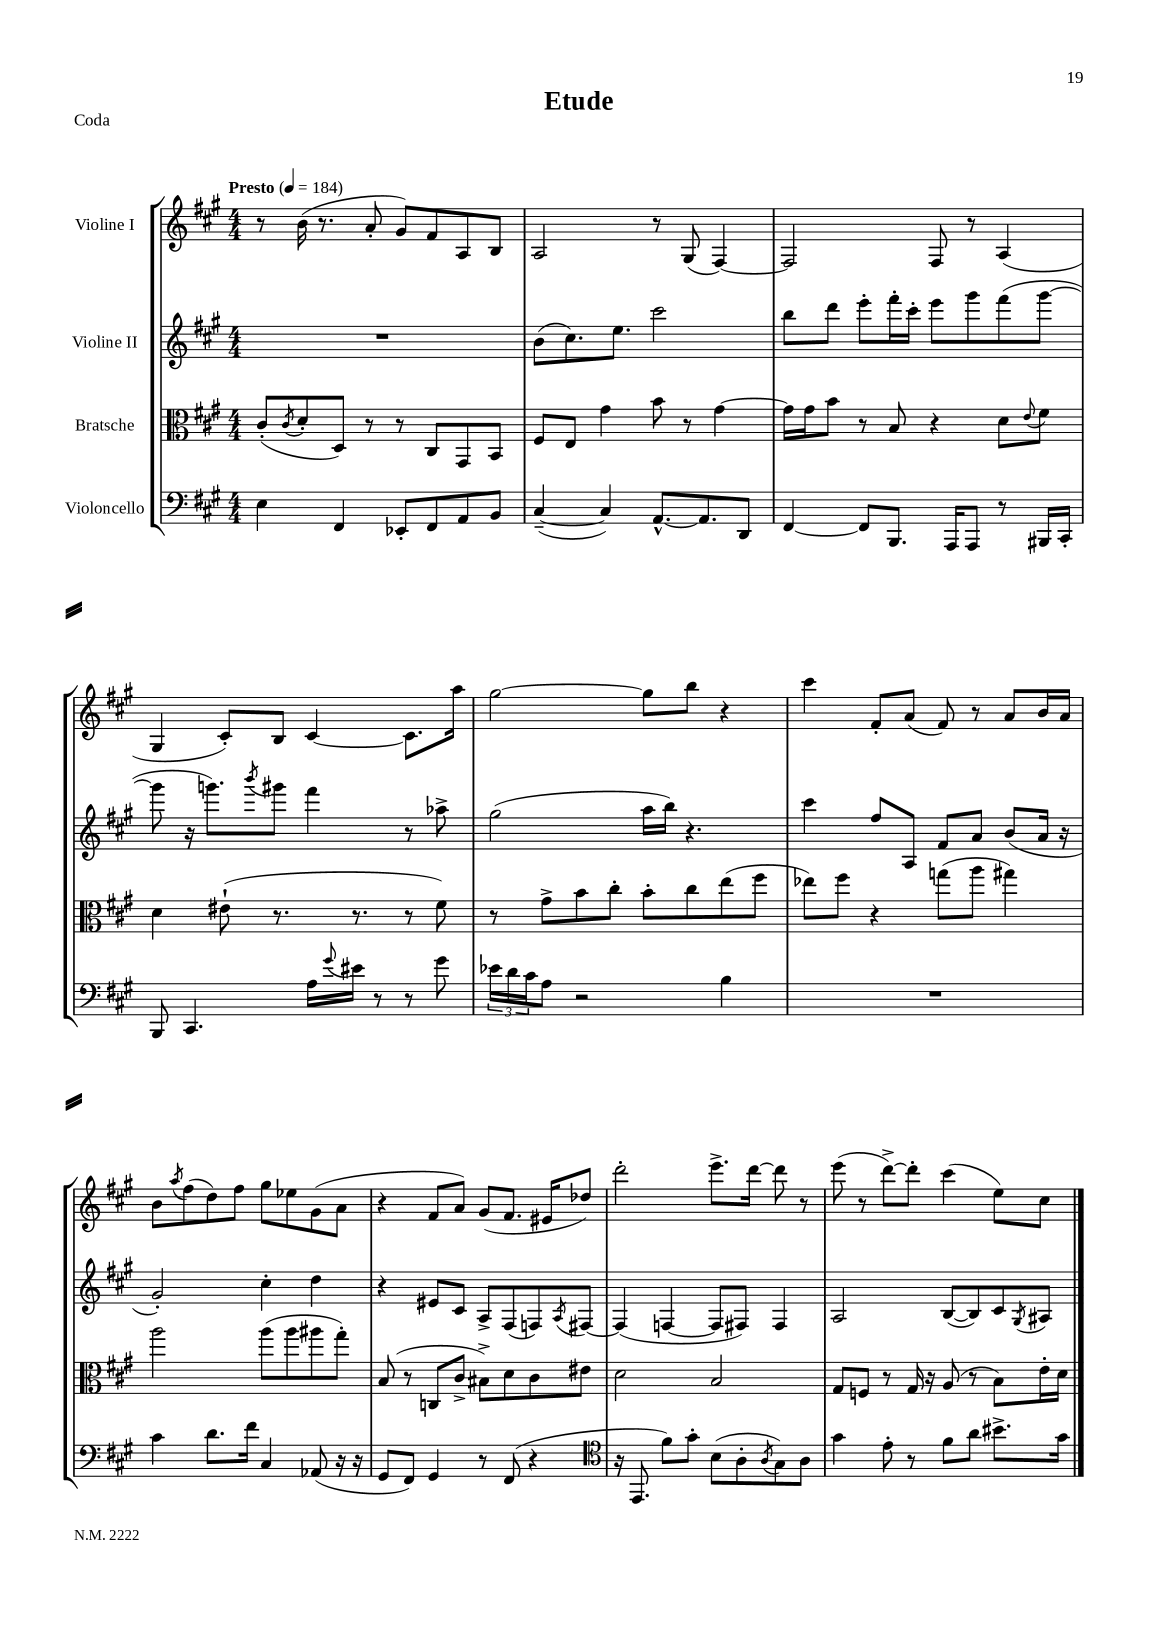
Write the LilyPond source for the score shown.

\header { title = "Etude" piece = "Coda" }
<<
\new StaffGroup <<
\new Staff = "s0" \with { instrumentName = "Violine I" } {
    \clef treble \key a \major \numericTimeSignature \time 4/4 \tempo "Presto" 4 = 184
    r8 b'16( r8. a'8-. gis'8) fis'8 a8 b8 |
    a2 r8 gis8( fis4~) |
    fis2 fis8 r8 a4( |
    gis4 cis'8-.) b8 cis'4~ cis'8. a''16 |
    gis''2~ gis''8 b''8 r4 |
    cis'''4 fis'8-. a'8( fis'8) r8 a'8 b'16 a'16 |
    b'8 \acciaccatura { a''8 } fis''8( d''8) fis''8 gis''8 ees''8 gis'8( a'8 |
    r4 fis'8 a'8) gis'8( fis'8. eis'16 des''8) |
    d'''2-. e'''8.-> d'''16~ d'''8 r8 |
    e'''8( r8 d'''8~->) d'''8-. cis'''4( e''8) cis''8 \bar "|." |
}
\new Staff = "s1" \with { instrumentName = "Violine II" } {
    \clef treble \key a \major \numericTimeSignature \time 4/4
    R1 |
    b'8( cis''8.) e''8. cis'''2 |
    b''8 d'''8 e'''8-. fis'''16-. cis'''16-. e'''8 gis'''8 fis'''8( gis'''8~ |
    gis'''8 r16 g'''8.) \acciaccatura { b'''8 } gis'''8 fis'''4 r8 aes''8-> |
    gis''2( a''16 b''16) r4. |
    cis'''4 fis''8 a8 fis'8 a'8 b'8( a'16 r16 |
    gis'2-.) cis''4-. d''4 |
    r4 eis'8 cis'8 a8-> fis8( f8) \acciaccatura { a8 } fis8~ |
    fis4( f4~ f8 fis8) fis4 |
    a2 b8~( b8) cis'8 \acciaccatura { gis8 } ais8 \bar "|." |
}
\new Staff = "s2" \with { instrumentName = "Bratsche" } {
    \clef alto \key a \major \numericTimeSignature \time 4/4
    cis'8-.( \acciaccatura { cis'8 } d'8-. d8) r8 r8 cis8 gis,8 b,8 |
    fis8 e8 gis'4 b'8 r8 gis'4~ |
    gis'16 gis'16 b'8 r8 b8 r4 d'8 \appoggiatura { e'8 } fis'8 |
    d'4 eis'8-!( r8. r8. r8 fis'8) |
    r8 gis'8-> b'8 cis''8-. b'8-. cis''8 e''8( fis''8 |
    ees''8) fis''8 r4 g''8( a''8 gis''4) |
    a''2 a''8( a''8 ais''8 gis''8-.) |
    b8( r8 c8 cis'8-> bis8->) d'8 cis'8 eis'8 |
    d'2 b2 |
    gis8 f8 r8 gis16 r16 a8( r8 b8) e'16-. d'16 \bar "|." |
}
\new Staff = "s3" \with { instrumentName = "Violoncello" } {
    \clef bass \key a \major \numericTimeSignature \time 4/4
    e4 fis,4 ees,8-. fis,8 a,8 b,8 |
    cis4~--( cis4) a,8.~-^ a,8. d,8 |
    fis,4~ fis,8 b,,8. a,,16 a,,8 r8 bis,,16 cis,16-. |
    b,,8 cis,4. a16 \appoggiatura { gis'8 } eis'16 r8 r8 gis'8 |
    \tuplet 3/2 { ees'16 d'16 cis'16 } a8 r2 b4 |
    R1 |
    cis'4 d'8. fis'16 cis4 aes,8( r16 r16 |
    gis,8 fis,8) gis,4 r8 fis,8( r4 |
    \clef tenor r16 e,8. fis'8) gis'8-. b8( a8-. \acciaccatura { a8 } gis8) a8 |
    gis'4 e'8-. r8 fis'8 a'8 bis'8.-> gis'16 \bar "|." |
}
>>
>>
\layout { \context { \Score \remove "Bar_number_engraver" } }
